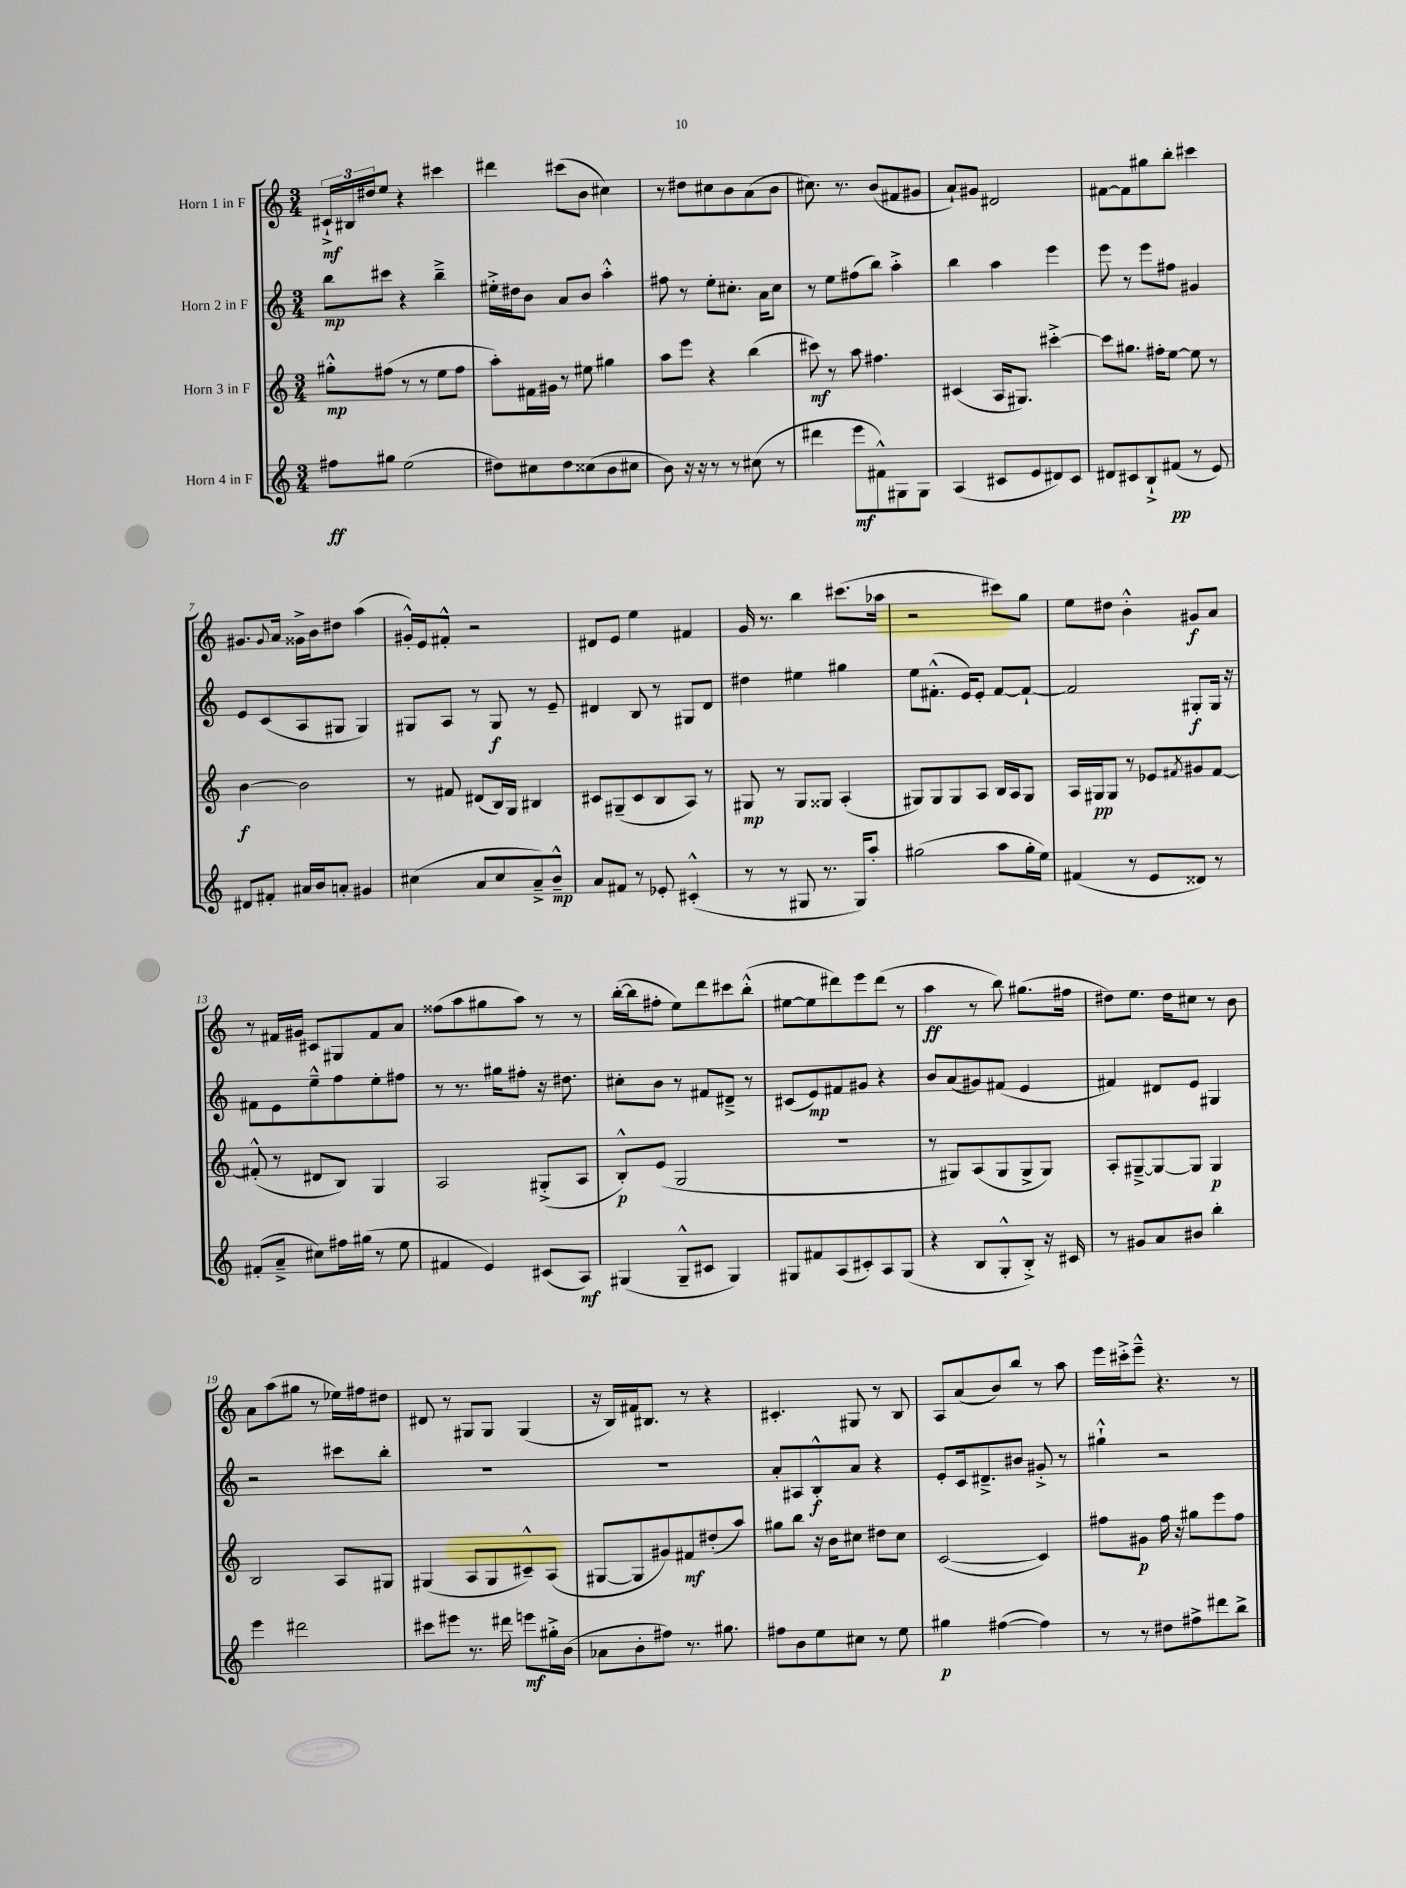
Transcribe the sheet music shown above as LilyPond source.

<<
\new StaffGroup <<
\new Staff = "s0" \with { instrumentName = "Horn 1 in F" } {
    \clef treble \key c \major \numericTimeSignature \time 3/4
    \tuplet 3/2 { cis'16-!->\mf bis16 dis''16 } e''8 r4 cis'''4 |
    dis'''4 cis'''8( b'8 cis''4) |
    r8 dis''8 cis''8 b'8 a'8( b'8 |
    cis''8.) r8. b'8( fis'8 gis'8 |
    a'8-!) gis'8 dis'2 |
    fis'8~ fis'8 gis''8 b''8-. cis'''4 |
    gis'8. \appoggiatura { gis'8 } a'16 gisis'16-> b'16 dis''8 a''4( |
    gis'16-.-^) e'16 fis'8-.-^ r2 |
    dis'8 e'8 e''4 fis'4 |
    g'16 r8. b''4 cis'''8.( aes''16 |
    r2 cis'''8) g''8 |
    e''8 dis''8 b'4-.-^ gis'8\f a'8 |
    r8 fis'16 gis'16 cis'8 gis8 fis'8 a'8 |
    fisis''8( a''8 gis''8 a''8) r8 r8 |
    b''16~-.( b''16 fis''8-. e''8) d'''8 cis'''8 b''8-.-^( |
    eis''8~ eis''8 dis'''8) e'''8 dis'''8( r8 |
    a''4\ff r8 b''8) gis''8.( fis''16 |
    dis''8) e''8. dis''16 cis''8 r8 b'8 |
    a'8 a''8( gis''8 r8 ees''16) fis''16 dis''8 |
    dis'8 r8 gis8 gis8 gis4( |
    r16 b16) fis'16 bis8. r8 r4 |
    cis'4.-. gis8 r8 b8 |
    a8 a'8( b'8) b''8 r8 a''8 |
    e'''16 cis'''16-.-> e'''8---^ r4. r8 \bar "|." |
}
\new Staff = "s1" \with { instrumentName = "Horn 2 in F" } {
    \clef treble \key c \major \numericTimeSignature \time 3/4
    b''8\mp cis'''8 r4 b''4---> |
    eis''16-.-> dis''16 b'8 a'8 b'8 a''4-.-^ |
    fis''8 r8 e''8-. cis''8.-. a'16 cis''8 |
    r8 e''8 fis''8( b''8) a''4-.-> |
    b''4 a''4 e'''4 |
    e'''8 r8 e'''8 fis''8 gis'4 |
    e'8 c'8( a8 gis8 gis4) |
    gis8 a8 r8 gis8\f r8 e'8-- |
    dis'4 b8 r8 gis8 dis'8 |
    dis''4 eis''4 gis''4 |
    e''8 fis'8.-.-^( e'16) e'8-. fis'8~ fis'8~-! |
    fis'2 gis8-.\f gis16 r16 |
    fis'8 e'8 e''8---^ f''8 e''8-. fis''8 |
    r8 r8. gis''16 fis''8-. r16 dis''8. |
    cis''8-. b'8 r8 fis'8 dis'8---> r8 |
    cis'8( e'8\mp) fis'8 gis'8 r4 |
    b'8 a'8( gis'8) fis'8( e'4 |
    fis'4) dis'8 e'8 gis4 |
    r2 cis'''8 b''8-. |
    R2. |
    R2. |
    a'8-. ais8 b8-.-^\f a'8 r4 |
    e'8-. c'16 dis'8.---> bis'8 gis'8-.-> r8 |
    gis''4-!-^ r2 \bar "|." |
}
\new Staff = "s2" \with { instrumentName = "Horn 3 in F" } {
    \clef treble \key c \major \numericTimeSignature \time 3/4
    gis''8-.-^\mp fis''8( r8 r8 e''8 fis''8 |
    a''8-.) fis'16 gis'16 r8 eis''8 gis''4 |
    a''8 e'''8 r4 b''4( |
    cis'''8\mf) r8 a''8 fis''4. |
    cis'4( a16 gis8.) cis'''4~-.-> |
    cis'''8 gis''8. fis''16-. e''8~ e''8 r8 |
    b'4~\f b'2 |
    r8 fis'8 dis'8( b16) g16 bis4 |
    cis'8 gis8--( cis'8 b8 a8) r8 |
    gis8\mp r8 gis8 gisis8 a4-.( |
    gis8) gis8 gis8 a8 b16 a16 gis8 |
    a16 gis16\pp gis8 r8 ees'8 \acciaccatura { fis'8 } gis'8 fis'8~ |
    fis'8-.-^( r8 dis'8 b8) g4 |
    a2 gis8-.->( a8 |
    b8-.-^\p) e'8( g2 |
    R2. |
    r8 gis8) a8( gis8 gis8-> gis8) |
    a8-. gis8~---> gis8~ gis8 gis4\p |
    b2 a8 gis8 |
    gis4( a8 gis8 cis'8---^) a8( |
    gis8~ gis8 gis'8) fis'8\mf dis''8-.( a''8) |
    gis''8 b''8 r16 b'16 cis''8 dis''8 cis''8 |
    c'2~( c'4) |
    fis''8 gis'8\p fis''16 r16 gis''8 e'''8 fis''8 \bar "|." |
}
\new Staff = "s3" \with { instrumentName = "Horn 4 in F" } {
    \clef treble \key c \major \numericTimeSignature \time 3/4
    fis''8\ff gis''8 e''2( |
    dis''8) cis''8 dis''8 cisis''8( b'8 cis''8 |
    b'8) r16 r16 r8 r8 cis''8( r8 |
    dis'''4 e'''8\mf fis'8-^) gis8 gis8 |
    a4( cis'8 e'8 dis'8) cis'8 |
    dis'8 cis'8 b8-!-> fis'8\pp( r8 e'8) |
    dis'8 fis'8-. ais'16 b'16 a'8-. gis'4 |
    cis''4( a'8 cis''8 a'8--->) b'8---^\mp |
    a'8 fis'8 r8 ees'8-. cis'4-.-^( |
    r8 r8 gis8 r8. gis16) a''8-. |
    gis''2( a''8 gis''16-. e''16) |
    fis'4( r8 e'8 disis'8) r8 |
    fis'8-.( a'8---> cis''8) fis''16 gis''16( r8 e''8 |
    fis'4 e'4) cis'8( a8\mf) |
    gis4( gis8---^ cis'8 gis4) |
    gis8 fis'8 a8( cis'8-.) a8 gis8( |
    r4 b8 g8-.-^ b8-.->) r16 cis'16 |
    r8 gis'8 a'8 bis'8 b''4-. |
    e'''4 dis'''2 |
    cis'''8 eis'''8 r8. dis'''16 e'''8\mf gis''16-.-> b'16( |
    aes'8 b'8-. fis''8) r8. gis''8. |
    fis''8 b'8 e''8 cis''8 r8 e''8 |
    gis''4\p fis''4~( fis''4) |
    r8 r8 dis''8 fis''8-> dis'''8 b''8-> \bar "|." |
}
>>
>>
